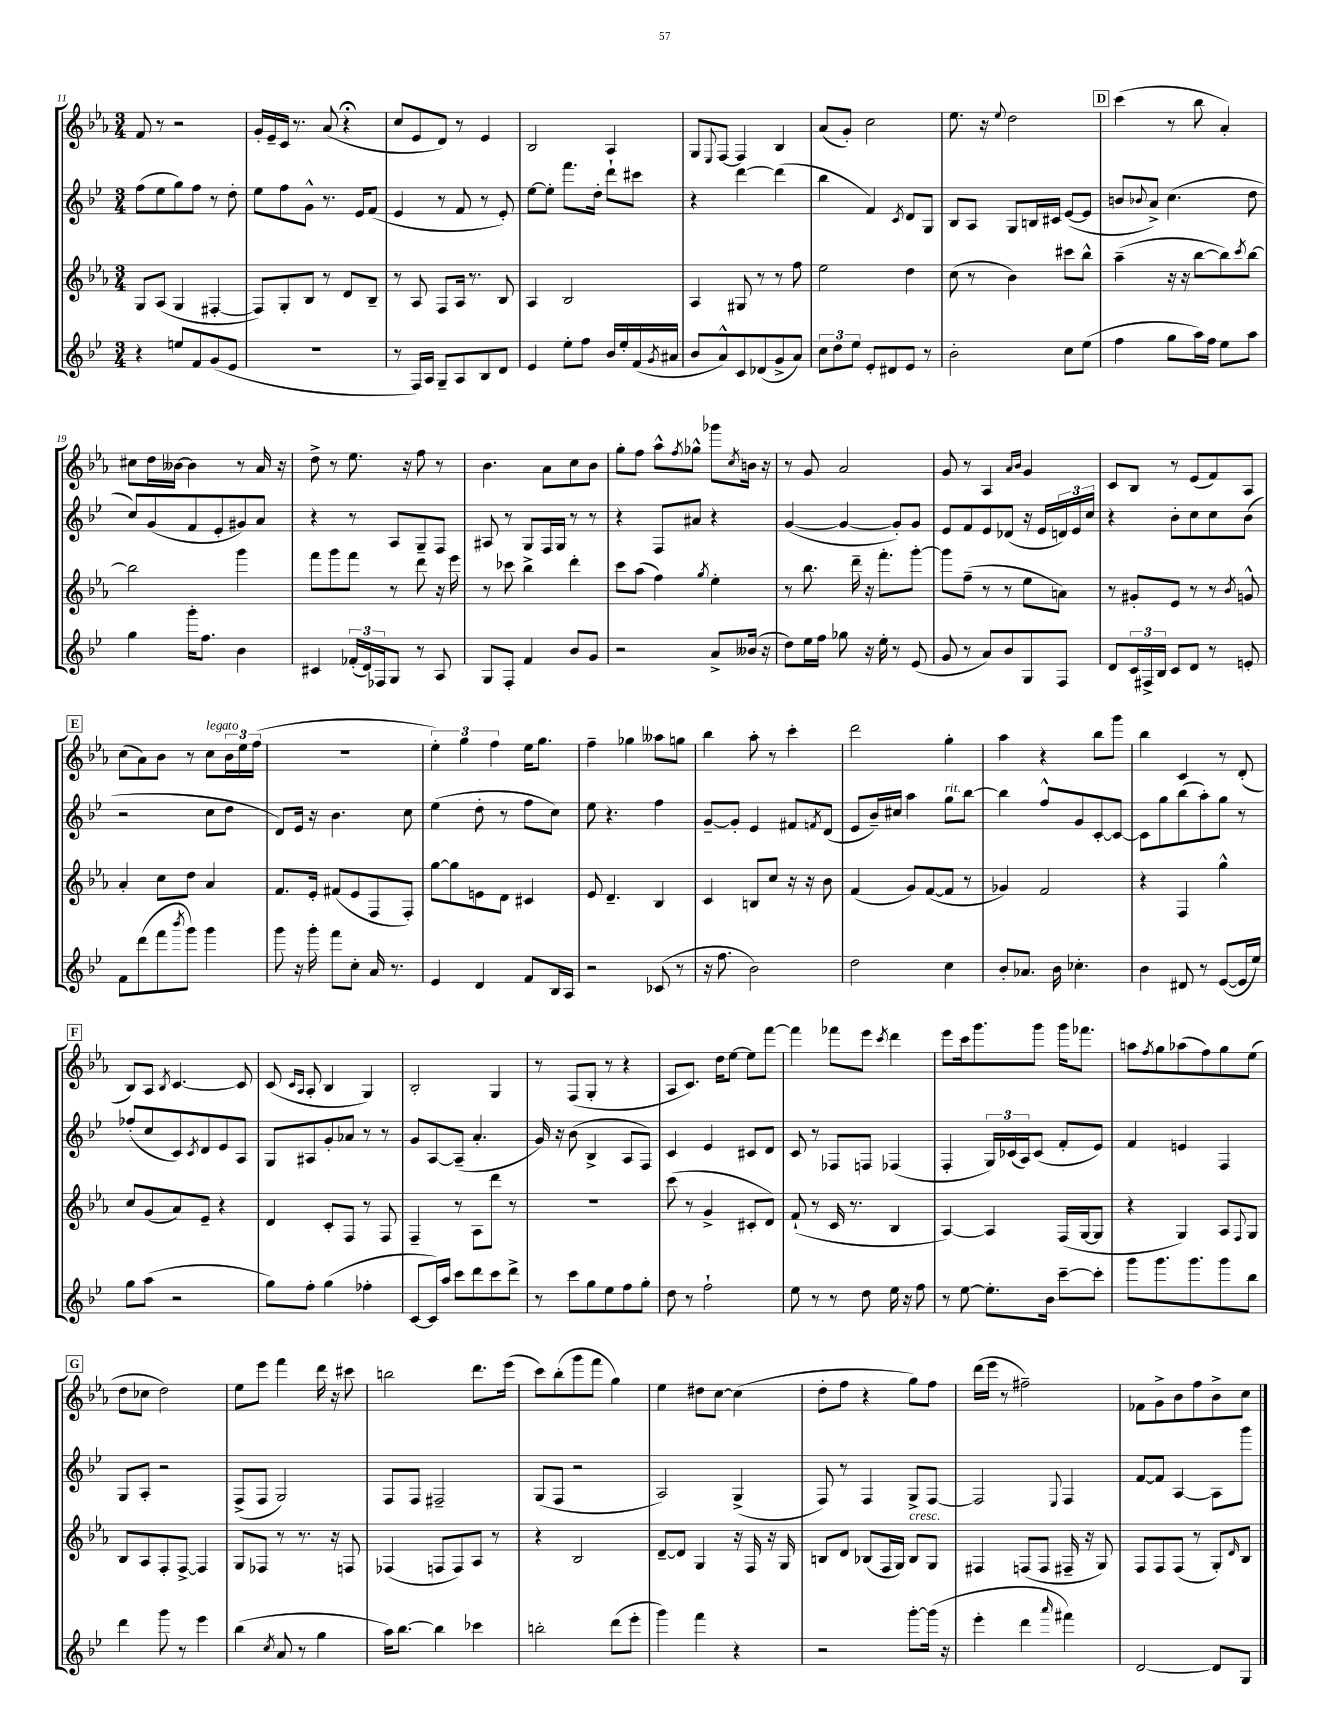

**kern	**kern	**kern	**kern
*staff4	*staff3	*staff2	*staff1
*clefG2	*clefG2	*clefG2	*clefG2
*k[b-e-]	*k[b-e-a-]	*k[b-e-]	*k[b-e-a-]
*M3/4	*M3/4	*M3/4	*M3/4
4r	8G/L	(8ff\L	8f/
.	(8A-/J	8ee-\	8r
8ee/L	4G/	8gg\)	2r
8f/	.	8ff\J	.
(8g/	[4F#'/	8r	.
8e-/J	.	8dd'\	.
=	=	=	=
2.r	8F#/]L)	8ee-\L	16g'/LL
.	.	.	16e-~/
.	8G'/	8ff\	16c/JJ
.	.	.	8.r
.	8B-/J	8g^^\J	.
.	8r	8.r	(8a-/
.	8d/L	.	4r;
.	.	16e-/LK	.
.	8B-~/J	(8f/J	.
=	=	=	=
8r	8r	4e-/	8cc/L
16F/LL)	8A-/	.	8e-/
16A/JJ	.	.	.
8G~/L	8F/L	8r	8d/J)
8A/	16A-/Jk	8f/	8r
.	8.r	.	.
8B-/	.	8r	4e-/
8d/J	8B-/	8e-'/)	.
=	=	=	=
4e-/	4A-/	[8ee-\L	2B-/
.	.	8ee-'\]J	.
8ee-'\L	2B-/	8.fff\L	.
8ff\J	.	.	.
.	.	16dd'\Jk	.
16b-/LL	.	8ddd`\L	4A-/
16ee-'/	.	.	.
(16f/	.	8ccc#\J	.
8qg/	.	.	.
16a#/JJ	.	.	.
=	=	=	=
8b-/L	4A-/	4r	8G/L
.	.	.	8qqE-/
8a^^/)	.	.	[8F/J
8c/	8G#/	[4ddd\	4F/]
(8d-/	8r	.	.
8g^/	8r	(4ddd\]	4B-/
8a/J)	8ff\	.	.
=	=	=	=
12cc\L	2ee-\	4bb-\	(8a-/L
12dd\	.	.	.
.	.	.	8g'/J)
12ee-\J	.	.	.
8e-'/L	.	4f/)	2cc\
8d#/	.	.	.
.	.	8qc/	.
8e-/J	4dd\	8d/L	.
8r	.	8G/J	.
=	=	=	=
2b-'\	(8cc\	8B-/L	8.ee-\
.	8r	8A/J	.
.	.	.	16r
.	.	.	8qqee-/
.	4b-\)	8G/L	2dd\
.	.	16B/L	.
.	.	16c#/JJ	.
8cc\L	8ccc#\L	([8e-/L	.
(8ee-\J	8bb-^^\J	8e-/]J	.
=	=	=	=
4ff\	(4aa-~\	8b/L	(4ccc\
.	.	8qqb-/	.
.	.	8a^/J)	.
8gg\L	16r	(4.cc\	8r
.	16r	.	.
16aa\L)	[8bb-\L	.	8bb-\
16ff\JJ	.	.	.
8ee-\L	8bb-\])	.	4a-'/)
.	8qccc/	.	.
8aa\J	[8bb-\J	8dd\	.
=	=	=	=
4gg\	2bb-\]	8cc/L)	8cc#\L
.	.	(8g/	16dd\L
.	.	.	[16b--\JJ
16ggg'\LK	.	8f/	4b--\]
8.ff\J	.	.	.
.	.	8e-'/	.
4b-\	4ggg\	8g#/)	8r
.	.	8a/J	16a-/
.	.	.	16r
=	=	=	=
4c#/	8fff\L	4r	8dd^\
.	8ggg\	.	8r
(24f-'/LL	8fff\J	8r	8.ee-\
24d/)	.	.	.
24F-/J	.	.	.
8G/J	8r	8A/L	.
.	.	.	16r
8r	8ddd\	8G~/	8ff\
8A/	16r	8F/J	8r
.	16eee-\	.	.
=	=	=	=
8G/L	8r	8A#/	4.b-\
8F'/J	8ccc-\	8r	.
4f/	4bb-^\	8G/L	.
.	.	16F/L	8a-\L
.	.	16G/JJ	.
8b-/L	4ddd'\	8r	8cc\
8g/J	.	8r	8b-\J
=	=	=	=
2r	8ccc\L	4r	8gg'\L
.	(8aa-\J	.	8ff\J
.	4ff\)	8F/L	8aa-^^\L
.	.	.	8qff/
.	.	8a#/J	8gg-^^\J
.	8qgg/	.	.
8a^/L	4ee-'\	4r	8ggg-\L
.	.	.	8qcc/
(16b--/Jk	.	.	16b\Jk
16r	.	.	16r
=	=	=	=
8dd\L)	8r	([4g/	8r
16ee-\L	8.bb-\	.	8g/
16ff\JJ	.	.	.
8gg-\	.	4g/_	2a-/
.	16ddd~\	.	.
16r	16r	.	.
16ee-'\	8.fff'\L	.	.
8r	.	8g'/]L)	.
(8e-/	[8ggg'\J	8g/J	.
=	=	=	=
8g/	8ggg\]L	8e-/L	8g/
8r	(8ff~\J	8f/	8r
8a/L)	8r	8e-/	4A-/
8b-/	8r	(8d-/J	.
.	.	.	16qqa-/LL
.	.	.	16qqb-/JJ
8G/	8ee-\L	16r	4g/
.	.	16e-/LL	.
8F/J	8a\J)	24d/)	.
.	.	24e-/	.
.	.	24cc/JJ	.
=	=	=	=
8d/L	8r	4r	8c/L
24c/L	8g#'/L	.	8B-/J
24F#^/	.	.	.
24B-/JJ	.	.	.
8c/L	8e-/J	8b-'\L	8r
8d/J	8r	8cc\	(8e-/L
8r	8r	8cc\	8f/)
.	8qb-/	.	.
8e'/	8g^^/	(8b-\J	8A-/J
=	=	=	=
8f\L	4a-'/	2r	(8cc\L
(8ddd\	.	.	8a-\)
8fff\	8cc\L	.	8b-\J
8qbbb-/	.	.	.
8ggg\J)	8dd\J	.	8r
4ggg\	4a-/	8cc\L	8cc\L
.	.	8dd\J	24b-\L
.	.	.	24ee-\
.	.	.	(24ff\JJ
=	=	=	=
8ggg\	8.f/L	8d/L)	2.r
16r	.	16e-/Jk	.
16ggg'\	16e-'/Jk	16r	.
8fff\L	(8f#/L	4.b-\	.
8cc'\J	8e-/	.	.
16a/	8F/	.	.
8.r	.	.	.
.	8F'/J)	8cc\	.
=	=	=	=
4e-/	[8gg\L	(4ee-\	6ee-'\)
.	8gg\]	.	.
.	.	.	6gg\
4d/	8e\	8dd'\	.
.	.	.	6ff\
.	8d\J	8r	.
8f/L	4c#/	8ff\L	16ee-\LK
.	.	.	8.gg\J
16B-/L	.	8cc\J)	.
16A/JJ	.	.	.
=	=	=	=
2r	8e-/	8ee-\	4ff~\
.	4.d~/	4.r	.
.	.	.	4gg-\
(8c-/	4B-/	4ff\	8aa--\L
8r	.	.	8gg\J
=	=	=	=
16r	4c/	[8g~/L	4bb-\
8.ff\	.	.	.
.	.	8g'/]J	.
2b-\)	8B/L	4e-/	8aa-'\
.	8cc/J	.	8r
.	16r	8f#/L	4ccc'\
.	16r	.	.
.	.	8qf/	.
.	8b-\	(8d/J	.
=	=	=	=
2dd\	(4f/	8e-/L	2ddd\
.	.	16b-~/L)	.
.	.	16cc#/JJ	.
.	8g/L)	4aa\	.
.	([8f/	.	.
4cc\	8f/]J	8gg\L	4gg'\
.	8r	[8bb-\J	.
=	=	=	=
8b-'/L	4g-/)	4bb-\]	4aa-\
8.a-/J	.	.	.
.	2f/	8ff^^/L	4r
16b-\	.	.	.
4.cc-'\	.	8g/	.
.	.	[8c'/	8bb-\L
.	.	8c/_J	8ggg\J
=	=	=	=
4b-\	4r	8c\]L	4bb-\
.	.	8gg\	.
8d#/	4F/	(8bb-\	4c/
8r	.	8aa'\)	.
([8e-/L	4gg^^\	8gg\J	8r
16e-/]L	.	8r	(8d'/
16ee-/JJ)	.	.	.
=	=	=	=
8gg\L	8cc/L	(8ff-'/L	8B-/L)
(8aa\J	(8g/	8cc/	8A-/J
.	.	.	8qB-/
2r	8a-/)	8c/)	[4.c/
.	.	8qc/	.
.	8e-~/J	8d/	.
.	4r	8e-/	.
.	.	8A/J	8c/]
=	=	=	=
8gg\L)	4d/	8G/L	(8c/
.	.	.	16qqc/LL
.	.	.	16qqA-/JJ
8ff'\J	.	8A#/	8A-'/
(4gg\	8c'/L	8g'/	4B-/
.	8F/J	8a-/J	.
4ff-'\	8r	8r	4G/)
.	8F/	8r	.
=	=	=	=
[8c/L	4F~/	8g/L	2B-'/
16c/]L)	.	[8A/	.
16aa/JJ	.	.	.
8ccc\L	8r	(8A~/]J	.
8ddd\	8A-\L	4.a'/	.
8ccc\	8ddd\J	.	4G/
8ddd^\J	8r	.	.
=	=	=	=
8r	2.r	16g/)	8r
.	.	16r	.
8ccc\L	.	(8b-\	(8F/L
8gg\	.	4B-^/	8G'/J
8ee-\	.	.	8r
8ff\	.	8A/L	4r
8gg'\J	.	8F/J)	.
=	=	=	=
8dd\	(8ccc\	4c/	8A-/L
8r	8r	.	8.c/J)
2ff`\	4g^/	4e-/	.
.	.	.	16dd\LK
.	.	.	[8ee-\J
.	8c#'/L	8c#/L	8ee-\]L
.	8d/J)	8d/J	[8fff\J
=	=	=	=
8ee-\	(8f`/	8c/	4fff\]
8r	8r	8r	.
8r	16c/	8F-/L	8fff-\L
.	8.r	.	.
8dd\	.	8F/J	8eee-\J
.	.	.	8qccc/
16ee-\	4B-/	(4F-/	4ddd\
16r	.	.	.
8ff\	.	.	.
=	=	=	=
8r	[4A-/)	4F'/	8eee-\L
[8ee-\	.	.	16ccc\k
.	.	.	8.ggg\
8.ee-'\]L	4A-/]	24G/LL)	.
.	.	(24c-/	.
.	.	24A/J)	.
.	.	(8c-/J	8ggg\J
16b-\Jk	.	.	.
[8ccc~\L	(16F/LL	8f'/L	16ggg\LK
.	[16G/J	.	8.fff-\J
8ccc'\]J	8G/]J	8e-/J)	.
=	=	=	=
8ggg\L	4r	4f/	8aa\L
.	.	.	8qff/
8.ggg\	.	.	8gg\
.	4G/)	4e/	(8aa-\
8.ggg\	.	.	.
.	.	.	8ff\)
8ggg\	8A-/L	4F/	8gg\
.	8qqF/	.	.
8bb-\J	8G/J	.	(8ee-\J
=	=	=	=
4ddd\	8B-/L	8G/L	8dd\L
.	8A-/	8A'/J	8cc-\J
8ggg\	8F'/	2r	2dd\)
8r	[8F^/J	.	.
4eee-\	4F/]	.	.
=	=	=	=
(4bb-\	8G/L	(8F^/L	8ee-\L
.	8F-/J	8F/J	8eee-\J
8qcc/	.	.	.
8a/	8r	2G/)	4fff\
8r	8.r	.	.
4gg\	.	.	16ddd\
.	16r	.	16r
.	8F/	.	8ccc#\
=	=	=	=
16aa\LK)	(4F-/	8F/L	2bb\
[8.bb-\J	.	.	.
.	.	8F/J	.
4bb-\]	8F/L	2F#~/	.
.	8F/)	.	.
4ccc-\	8A-/J	.	8.ddd\L
.	8r	.	.
.	.	.	(16eee-\Jk
=	=	=	=
2bb'\	4r	(8G/L	8ccc\L)
.	.	8F/J	(8bb-'\
.	2B-/	2r	8ggg\
.	.	.	8fff\J
(8ddd\L	.	.	4gg\)
8eee-'\J	.	.	.
=	=	=	=
4ggg\)	[8d~/L	2A/)	4ee-\
.	8d/]J	.	.
4fff\	4G/	.	8dd#\L
.	.	.	[8cc\J
4r	16r	(4G^/	(4cc\]
.	16F/	.	.
.	16r	.	.
.	16G/	.	.
=	=	=	=
2r	8B/L	8F/)	8dd'\L
.	8d/J	8r	8ff\J
.	(8B-/L	4F/	4r
.	16F/L	.	.
.	16G/JJ)	.	.
[8ggg'\L	8B-/L	8G^/L	8gg\L)
(16ggg\]Jk	8G/J	[8F/J	8ff\J
16r	.	.	.
=	=	=	=
4eee-'\	4F#/	2F/]	(16ddd\LL
.	.	.	16eee-\JJ
.	.	.	8r
4ddd\	(8F/L	.	2ff#~\)
.	8F/J	.	.
16qqaaa/	.	8qqE-/	.
4fff#\)	16F#~/	4F/	.
.	16r	.	.
.	8G/)	.	.
=	=	=	=
[2d/	8F/L	[8f/L	8f-\L
.	8F/	8f/]J	8g^\
.	(8F/J	[4A/	8b-\
.	8r	.	8ff\
8d/]L	8G'/L)	8A\]L	8b-^\
.	16qqd/	.	.
8G/J	8B-/J	8ggg\J	8cc\J
==	==	==	==
*-	*-	*-	*-
